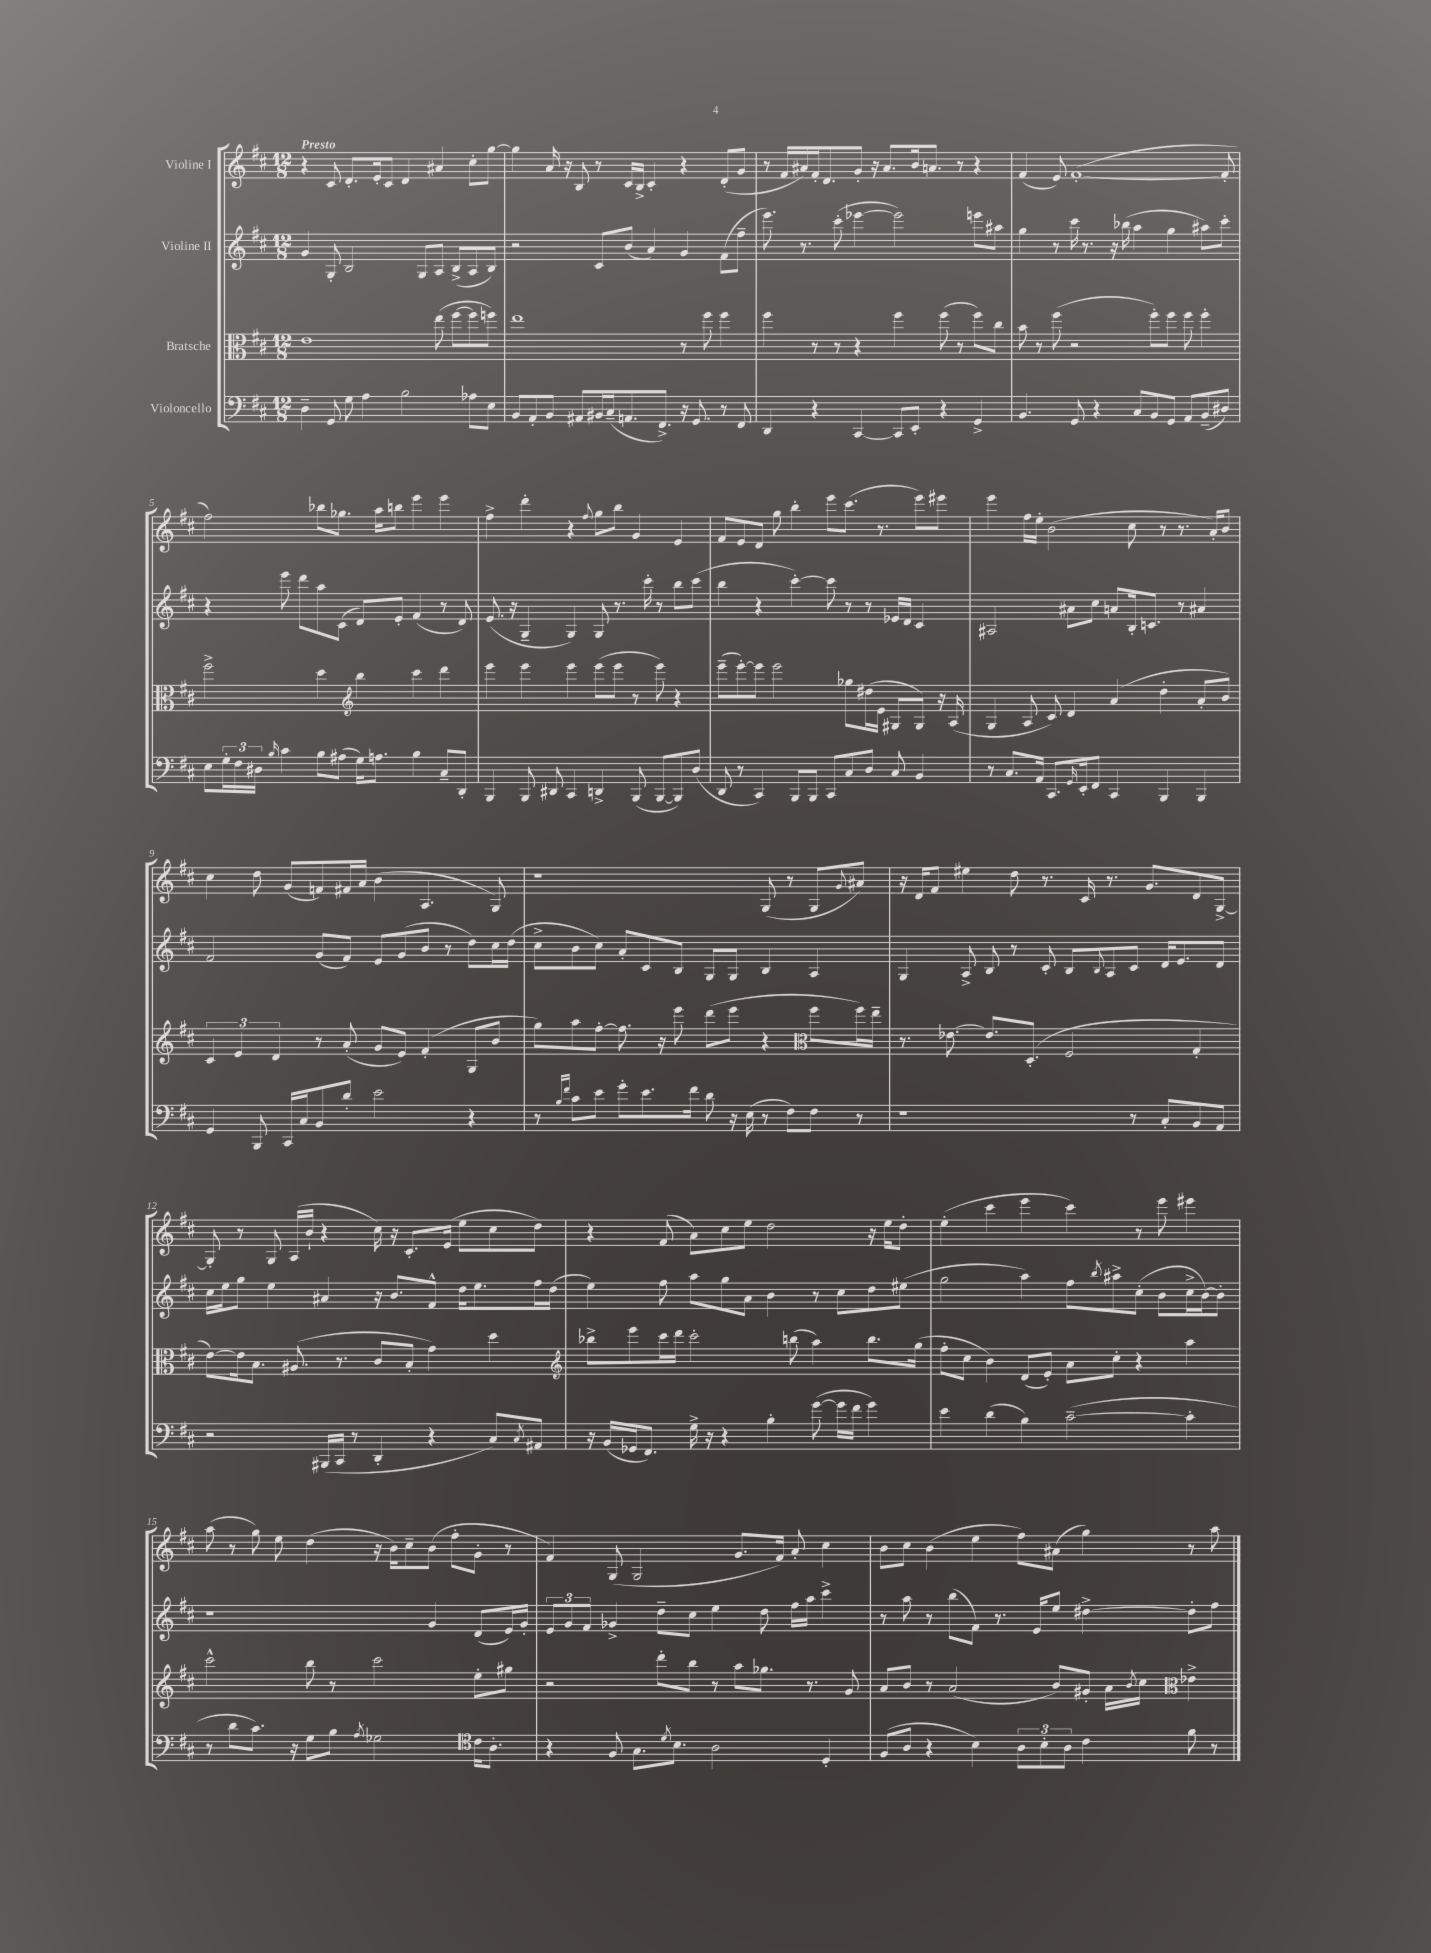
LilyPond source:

<<
\new StaffGroup <<
\new Staff = "s0" \with { instrumentName = "Violine I" } {
    \clef treble \key d \major \numericTimeSignature \time 12/8 \tempo "Presto"
    r4 cis'8 d'8.-. e'16-. cis'8 d'4 ais'4 cis''8-. g''8~ |
    g''4 a'16 r16 b8 r8 cis'16 b16-> cis'4-. r4 d'8-.( g'8 |
    r8 fis'16 ais'16) fis'16-. d'8. g'8-. r16 ais'8. b'16 a'8. r8 r4 |
    fis'4( e'8) fis'1~-.( fis'8-. |
    fis''2) bes''8 ges''8. a''16 b''8 e'''4 e'''4 |
    fis''4-> d'''4-. r4 \appoggiatura { fis''8 } g''8 b''8 g'4 e'4 |
    fis'8 e'8 d'8 g''8 b''4-. e'''8 cis'''8.( r8. e'''8) eis'''8 |
    e'''4 fis''16 e''16-. b'2( cis''8 r8 r8. a'16-.) b'8 |
    cis''4 d''8 g'8( f'8) fis'16 a'16 b'4( a4. g8) |
    r1 g8( r8 g8 \appoggiatura { g'8 } ais'8) |
    r16 d'16 fis'8 eis''4 d''8 r8. cis'16 r8. g'8. d'8 g8~-> |
    g8-. r8 g8 a16( b'16-! r4 cis''16) r16 cis'8.-. e'16( e''8 cis''8 d''8) |
    r4 fis'8( a'8) cis''8 e''8 d''2 r16 e''16 d''8-. |
    e''4-.( cis'''4 e'''4 cis'''4) r8 e'''8 eis'''4 |
    a''8( r8 g''8) e''8 d''4( r16 b'16) cis''8-- b'8( fis''8-. g'8-. r8 |
    fis'4) g8( g2 g'8. fis'16) a'8-. cis''4 |
    b'8 cis''8 b'4( e''4 fis''8) ais'8( g''4) r8 a''8 \bar "|." |
}
\new Staff = "s1" \with { instrumentName = "Violine II" } {
    \clef treble \key d \major \numericTimeSignature \time 12/8
    g'4 g8-. b2 g8 a8 b8->( a8 b8) |
    r2 cis'8 b'8( a'4) g'4 fis'8( fis''8-- |
    e'''8.) r8. cis'''8-.( ees'''4~ ees'''2) e'''8 ais''8 |
    g''4 r8 cis'''16 r8. r16 bes''16( a''4 g''4 ais''8) cis'''8-. |
    r4 e'''8 d'''8 a''8 cis'8( d'8) e'8-. fis'4( r8 d'8) |
    e'8.( r16 g4-- g4) g8 r8. cis'''16-. r8 b''8 cis'''8( |
    b''4 r4 cis'''4~-.) cis'''8 r8 r8 ees'16 d'16 cis'4 |
    ais2 ais'8 cis''8 a'8 b16-. c'8. r8 ais'4 |
    fis'2 g'8( fis'8) e'8 g'8( b'8 r8 d''8) cis''16 d''16( |
    cis''8-> b'8 cis''8) a'8-. cis'8 b8 g8 g8 b4 a4 |
    g4 a8-> b8 r8 cis'8-. b8 \appoggiatura { b8 } a8 cis'8 d'16 e'8. d'8 |
    cis''16 e''16 g''8 e''4 ais'4 r16 b'8. fis'8-^ d''16 e''8. fis''16 d''16( |
    e''4) fis''8 a''8 g''8 a'8 b'4 r8 cis''8 d''8 eis''8( |
    g''2 a''4) fis''8 \acciaccatura { b''8 } ais''8-> cis''8-.( b'8 cis''16-> b'16~) b'8-. |
    r1 g'4 d'8( e'16) g'16-. |
    \tuplet 3/2 { e'8 g'8 fis'8 } ges'4-> d''8-- cis''8 e''4 d''8 fis''16 a''16 cis'''4-> |
    r8 a''8 r8 b''8( fis'8) r8. e'16 e''8 dis''4~-> dis''8-. fis''8 \bar "|." |
}
\new Staff = "s2" \with { instrumentName = "Bratsche" } {
    \clef alto \key d \major \numericTimeSignature \time 12/8
    e'1 e''8( fis''8~ fis''8 f''8) |
    e''1 r8 fis''8 fis''4 |
    fis''4 r8 r8 r4 fis''4 fis''8( r8 fis''8) cis''8 |
    b'8 r8 fis''8( r2 fis''8-.) fis''8 fis''8 fis''4-. |
    fis''2-> d''4 \clef treble b''4 cis'''4 d'''4 |
    e'''4 e'''4 e'''4 e'''8( e'''8 r8 e'''8) r4 |
    e'''8--( e'''8~-.) e'''8 e'''2 ges''8 dis''16( e'16 gis8 gis8) r16 a16( |
    g4 a8 cis'8) d'4 a'4( d''4-. a'8-. b'8) |
    \tuplet 3/2 { cis'4 e'4 d'4 } r8 a'8-.( g'8 e'8) fis'4-.( g8 b'8 |
    g''8) a''8 fis''8~-. fis''8. r16 e'''8 d'''8( e'''8 r4 \clef alto fis''8 fis''16) e''16-- |
    r8. ees'8.~ ees'8. d8.-.( fis2 g4-. |
    e'8~) e'16 b8. ais8.( r8. cis'8 b8-. g'4) d''4 |
    \clef treble bes''8-> e'''8 cis'''16 d'''16 cis'''2-. b''8( a''4) b''8. g''16( |
    fis''8-. cis''8 b'4) d'8( e'8-.) a'8 cis''8-. r4 a''4 |
    cis'''2-^ b''8 r8 cis'''2 e''8-. gis''8 |
    r2 d'''8-. b''8 r8 a''8 ges''8. r8. g'8 |
    a'8 b'8 r8 a'2( b'8) gis'8-. a'16 \acciaccatura { b'8 } cis''16 \clef alto ees'4-> \bar "|." |
}
\new Staff = "s3" \with { instrumentName = "Violoncello" } {
    \clef bass \key d \major \numericTimeSignature \time 12/8
    d4-- g,8 g8 a4 b2 aes8 e8 |
    b,8 a,8-. b,8 ais,8 bis,16 cis16--( a,8. fis,8.->) r16 g,8. r8 fis,8 |
    d,4 r4 cis,4~ cis,8 e,8-. r4 g,4-> |
    b,4. g,8 r4 cis8 b,8 g,8 a,8 b,8--( dis8) |
    e8 \tuplet 3/2 { g16-. fis16 dis16 } \grace { b16 } cis'4 b8 ais8( g16) a8. b4 cis8-- d,8-. |
    b,,4 b,,8 dis,8 cis,4 d,4-> b,,8( b,,8~ b,,8) d8( |
    d,8 r8 cis,4) b,,8 b,,8 cis,8 cis8 d8 cis8 b,4 |
    r8 cis8. a,16 cis,8. \grace { g,16 } e,16-. fis,8 cis,4 b,,4 b,,4 |
    g,4 b,,8 cis,16 cis16 b,8 d'8-. e'2 r4 |
    r8 \grace { b16 fis'16 } cis'8 e'8 g'8-. e'8. fis'16 d'8 r16 e16( r8 fis8) fis8 r8 |
    r1 r8 cis8-. b,8 a,8 |
    r2 bis,,16( cis,16 r8 d,4-. r4 cis8) \acciaccatura { cis8 } ais,8 |
    r16 b,16( ges,16 fis,8.) g16-> r16 r4 b4-. g'8~( g'16 fis'16 g'4) |
    e'4 d'4( b4) cis'2~--( cis'4-. |
    r8 d'8 cis'8.) r16 g8 b8 \acciaccatura { a8 } ges2 \clef tenor cis'16 a8.-. |
    r4 fis8 g8. \acciaccatura { d'8 } b8. a2 d4-. |
    fis8( a8 r4 b4) \tuplet 3/2 { a8 b8-. a8 } cis'4 fis'8 r8 \bar "|." |
}
>>
>>
